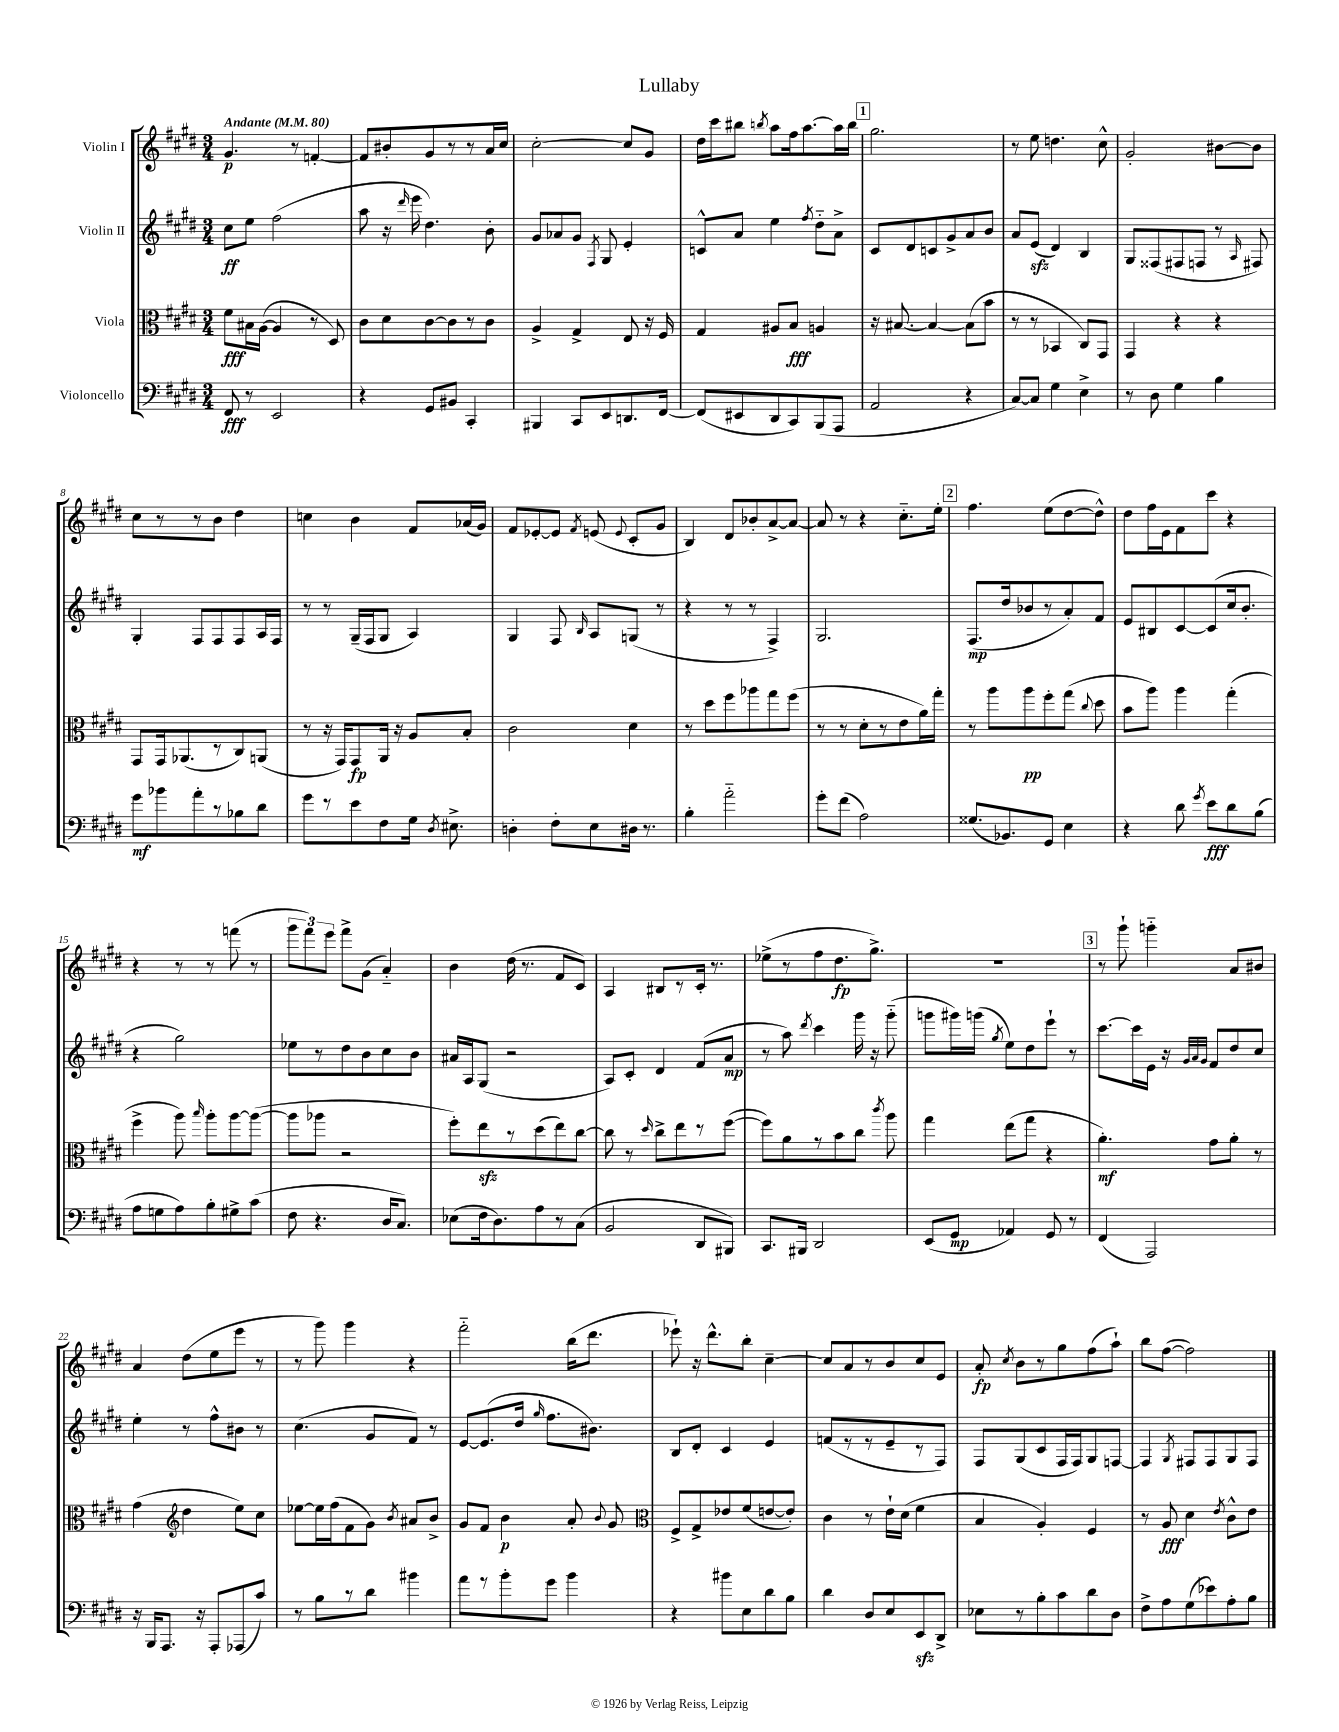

**kern	**dynam	**kern	**dynam	**kern	**dynam	**kern	**dynam
*part4	*part4	*part3	*part3	*part2	*part2	*part1	*part1
*staff4	*staff4	*staff3	*staff3	*staff2	*staff2	*staff1	*staff1
*I"Violoncello	*	*I"Viola	*	*I"Violin II	*	*I"Violin I	*
*clefF4	*	*clefC3	*	*clefG2	*	*clefG2	*
*k[f#c#g#d#]	*	*k[f#c#g#d#]	*	*k[f#c#g#d#]	*	*k[f#c#g#d#]	*
*M3/4	*	*M3/4	*	*M3/4	*	*M3/4	*
*MM80	*	*MM80	*	*MM80	*	*MM80	*
=1	=1	=1	=1	=1	=1	=1	=1
!	!	!	!	!	!	!LO:TX:a:B:t=Andante	!
8FF#/	fff	8f#\L	fff	8cc#\L	ff	4.g#/	p
8r	.	16B#X\L	.	8ee\J	.	.	.
.	.	([16A\JJ	.	.	.	.	.
2EE/	.	4A/]	.	(2ff#\	.	.	.
.	.	.	.	.	.	8r	.
.	.	8r	.	.	.	[4fn'/	.
.	.	8D#/)	.	.	.	.	.
=2	=2	=2	=2	=2	=2	=2	=2
4r	.	8c#\L	.	8aa\	.	8f/L]	.
.	.	8d#\	.	16r	.	8b#X'/	.
.	.	.	.	16qqddd#/	.	.	.
.	.	.	.	16eee\	.	.	.
8GG#/L	.	[8c#\	.	4.dd#\)	.	8g#/	.
8BB#X/J	.	8c#\]	.	.	.	8r	.
4CC#'/	.	8r	.	.	.	8r	.
.	.	8c#\J	.	8b'\	.	16a/L	.
.	.	.	.	.	.	16cc#/JJ	.
=3	=3	=3	=3	=3	=3	=3	=3
4BBB#X/	.	4A^/	.	8g#/L	.	[2cc#'\	.
.	.	.	.	8a-X/	.	.	.
8CC#/L	.	4G#^/	.	8g#/J	.	.	.
.	.	.	.	8qF#/	.	.	.
8EE/	.	.	.	8G#/	.	.	.
8.DDn/	.	8E/	.	4e'/	.	8cc#/L]	.
.	.	16r	.	.	.	8g#/J	.
[16FF#/Jk	.	16F#/	.	.	.	.	.
=4	=4	=4	=4	=4	=4	=4	=4
(8FF#/L]	.	4G#/	.	8cn^^/L	.	16dd#\LL	.
.	.	.	.	.	.	16ccc#\J	.
8EE#X/	.	.	.	8a/J	.	8bb#X\J	.
.	.	.	.	.	.	8qbbn/	.
8DD#/	.	8A#X/L	.	4ee\	.	8aa\L	.
8CC#/)	.	8B/J	fff	.	.	16ff#\k	.
.	.	.	.	.	.	[8.aa\	.
.	.	.	.	8qff#/	.	.	.
(8BBB/	.	4An/	.	8dd#\L	.	.	.
8AAA/J	.	.	.	8a^\J	.	16aa\L]	.
.	.	.	.	.	.	16bb\JJ	.
!!LO:REH:place=s1:t=1
=5	=5	=5	=5	=5	=5	=5	=5
2AA/	.	16r	.	8c#/L	.	2.gg#\	.
.	.	[8.B#X/	.	.	.	.	.
.	.	.	.	8d#/	.	.	.
.	.	4B#/_	.	8cn/	.	.	.
.	.	.	.	8g#^/	.	.	.
4r	.	(8B#\L]	.	8a/	.	.	.
.	.	8b\J	.	8b/J	.	.	.
=6	=6	=6	=6	=6	=6	=6	=6
[8C#/L)	.	8r	.	8a/L	.	8r	.
8C#/J]	.	8r	.	(8ezz/J	.	8ee\	.
4G#\	.	4BB-X/	.	4d#/)	.	4.ddn\	.
4E^\	.	8C#/L)	.	4B/	.	.	.
.	.	8GG#/J	.	.	.	8cc#^^\	.
=7	=7	=7	=7	=7	=7	=7	=7
8r	.	4GG#/	.	8G#/L	.	2g#'/	.
8D#\	.	.	.	(8F##X/	.	.	.
4G#\	.	4r	.	8F#X/	.	.	.
.	.	.	.	8Fn/J	.	.	.
4B\	.	4r	.	8r	.	[8b#X\L	.
.	.	.	.	16qqA/	.	.	.
.	.	.	.	8F#X/)	.	8b#\J]	.
!!LO:LB:g=z
=8	=8	=8	=8	=8	=8	=8	=8
8g#\L	mf	8GG#/L	.	4G#'/	.	8cc#\L	.
8b-X\	.	16GG#/k	.	.	.	8r	.
.	.	(8.AA-X/	.	.	.	.	.
8a'\	.	.	.	8F#/L	.	8r	.
8r	.	8r	.	8F#/	.	8b\J	.
8B-X\	.	8C#/)	.	8F#/	.	4dd#\	.
8d#\J	.	(8AAn/J	.	16A/L	.	.	.
.	.	.	.	16F#/JJ	.	.	.
=9	=9	=9	=9	=9	=9	=9	=9
8g#\L	.	8r	.	8r	.	4ccn\	.
8r	.	16r	.	8r	.	.	.
.	.	16GG#/KL)	.	.	.	.	.
8e\	.	8GG#/	fp	(16G#~/LL	.	4b\	.
.	.	.	.	16F#/J	.	.	.
8F#\	.	16AA/Jk	.	8G#/J	.	.	.
.	.	16r	.	.	.	.	.
16G#\Jk	.	8A/L	.	4A/)	.	8f#/L	.
8qD#/	.	.	.	.	.	.	.
8.E#X^\	.	.	.	.	.	.	.
.	.	8B'/J	.	.	.	(16a-X/L	.
.	.	.	.	.	.	16g#/JJ)	.
=10	=10	=10	=10	=10	=10	=10	=10
4Dn'\	.	2c#\	.	4G#/	.	8f#/L	.
.	.	.	.	.	.	[8e-X'/	.
8F#'\L	.	.	.	8F#/	.	8e-/J]	.
.	.	.	.	16qqB/	.	8qf#/	.
8E\	.	.	.	8A/L	.	(8en/	.
.	.	.	.	.	.	8qqe/	.
16D#X\Jk	.	4d#\	.	(8Gn/J	.	8c#'/L	.
8.r	.	.	.	.	.	.	.
.	.	.	.	8r	.	8g#/J	.
=11	=11	=11	=11	=11	=11	=11	=11
4B'\	.	8r	.	4r	.	4B/)	.
.	.	8dd#\L	.	.	.	.	.
2a\	.	8ff#\	.	8r	.	8d#/L	.
.	.	8aa-X\	.	8r	.	8b-X'/	.
.	.	8gg#\	.	4F#^/)	.	[8a^/	.
.	.	(8ff#\J	.	.	.	8a/J_	.
=12	=12	=12	=12	=12	=12	=12	=12
8g#'\L	.	8r	.	2.G#/	.	8a/]	.
(8f#\J	.	8r	.	.	.	8r	.
2A\)	.	8d#'\L	.	.	.	4r	.
.	.	8r	.	.	.	.	.
.	.	8e\	.	.	.	8.cc#\L	.
.	.	16a\L)	.	.	.	.	.
.	.	16gg#'\JJ	.	.	.	16ee'\Jk	.
!!LO:REH:place=s1:t=2
=13	=13	=13	=13	=13	=13	=13	=13
(8.G##X/L	.	8r	.	(8.F#/L	mp	4.ff#\	.
.	.	8aa\L	.	.	.	.	.
8.BB-X/)	.	.	.	16dd#/k	.	.	.
.	.	8aa\	pp	8b-X/	.	.	.
8GG#/J	.	8ff#'\	.	8r	.	(8ee\L	.
4E\	.	(8gg#\J	.	8a'/)	.	[8dd#\	.
.	.	8qqcc#/	.	.	.	.	.
.	.	8dd#\	.	8f#/J	.	8dd#^^\J])	.
=14	=14	=14	=14	=14	=14	=14	=14
4r	.	8b\L	.	8e/L	.	8dd#\L	.
.	.	8aa\J)	.	8B#X/	.	16ff#\L	.
.	.	.	.	.	.	16e\J	.
8d#\	.	4aa\	.	[8c#/	.	8f#\	.
8qg#/	.	.	.	.	.	.	.
8e\L	fff	.	.	(8c#/]	.	8ccc#\J	.
8d#\	.	(4gg#'\	.	16cc#/k	.	4r	.
.	.	.	.	8.b'/J	.	.	.
(8B\J	.	.	.	.	.	.	.
!!LO:LB:g=z
=15	=15	=15	=15	=15	=15	=15	=15
8A\L	.	4ff#^\	.	4r	.	4r	.
8Gn\	.	.	.	.	.	.	.
8A\)	.	8aa\)	.	2gg#\)	.	8r	.
.	.	16qqbb/	.	.	.	.	.
8B'\	.	8aa'\L	.	.	.	8r	.
8G#X^\	.	[8aa\	.	.	.	(8fffn\	.
(8c#\J	.	(8aa\J_	.	.	.	8r	.
=16	=16	=16	=16	=16	=16	=16	=16
8F#\	.	8aa\L]	.	8ee-X\L	.	12ggg#\L	.
.	.	.	.	.	.	12fff#\)	.
4.r	.	8aa-X\J	.	8r	.	.	.
.	.	.	.	.	.	12eee\J	.
.	.	2r	.	8dd#\	.	8fff#^\L	.
.	.	.	.	8b\	.	(8g#\J	.
16D#/KL	.	.	.	8cc#\	.	4a/)	.
8.C#/J)	.	.	.	.	.	.	.
.	.	.	.	8b\J	.	.	.
=17	=17	=17	=17	=17	=17	=17	=17
(8E-X\L	.	8ff#'\L)	.	16a#X/LL	.	4b\	.
.	.	.	.	16A/J	.	.	.
16F#\k	.	8eezz\	.	(8G#/J	.	.	.
8.D#\)	.	.	.	.	.	.	.
.	.	8r	.	2r	.	(16dd#\	.
.	.	.	.	.	.	8.r	.
8A\	.	(8dd#\	.	.	.	.	.
8r	.	8ee\)	.	.	.	8f#/L	.
(8C#\J	.	[8cc#\J	.	.	.	8c#/J)	.
=18	=18	=18	=18	=18	=18	=18	=18
2BB/	.	8cc#\]	.	8A/L)	.	4A/	.
.	.	8r	.	8c#'/J	.	.	.
.	.	16qqdd#/	.	.	.	.	.
.	.	8cc#^\L	.	4d#/	.	8B#X/L	.
.	.	8ee\	.	.	.	8r	.
8DD#/L	.	8r	.	(8f#/L	.	16c#'/Jk	.
.	.	.	.	.	.	8.r	.
8BBB#X/J)	.	([8ff#\J	.	8a/J	mp	.	.
=19	=19	=19	=19	=19	=19	=19	=19
8.CC#/L	.	8ff#\L])	.	8r	.	(8ee-X^\L	.
.	.	8a\	.	8aa\)	.	8r	.
16BBB#X/Jk	.	.	.	.	.	.	.
.	.	.	.	8qddd#/	.	.	.
2DD#/	.	8r	.	4ccc#\	.	8ff#\	.
.	.	8b\	.	.	.	8.dd#\	fp
.	.	8cc#\J	.	16ggg#\	.	.	.
.	.	.	.	16r	.	8.gg#^\J)	.
.	.	8qccc#/	.	.	.	.	.
.	.	8aa\	.	(8ggg#\	.	.	.
=20	=20	=20	=20	=20	=20	=20	=20
(8EE/L	.	4gg#\	.	8gggn\L	.	2.r	.
8GG#/J	mp	.	.	16ggg#X\L)	.	.	.
.	.	.	.	(16gggn\JJ	.	.	.
.	.	.	.	8qgg#/	.	.	.
4AA-X/)	.	(8ee\L	.	8ee\L)	.	.	.
.	.	8gg#\J	.	8dd#\	.	.	.
8GG#/	.	4r	.	8eee`\J	.	.	.
8r	.	.	.	8r	.	.	.
!!LO:REH:place=s1:t=3
=21	=21	=21	=21	=21	=21	=21	=21
(4FF#/	.	4.a'\)	mf	[8.ccc#\L	.	8r	.
.	.	.	.	.	.	8ggg#`\	.
.	.	.	.	16ccc#\L]	.	.	.
2AAA/)	.	.	.	16e\JJ	.	4gggn\	.
.	.	.	.	16r	.	.	.
.	.	.	.	32qqg#/LLL	.	.	.
.	.	.	.	32qqa/	.	.	.
.	.	.	.	32qqg#/JJJ	.	.	.
.	.	8g#\L	.	8f#/L	.	.	.
.	.	8a'\J	.	8dd#/	.	8a/L	.
.	.	8r	.	8cc#/J	.	8b#X/J	.
!!LO:LB:g=z
=22	=22	=22	=22	=22	=22	=22	=22
16r	.	(4g#\	.	4ee'\	.	4a/	.
16BBB/KL	.	.	.	.	.	.	.
8.AAA/J	.	.	.	.	.	.	.
*	*	*clefG2	*	*	*	*	*
.	.	4dd#\	.	8r	.	(8dd#\L	.
16r	.	.	.	.	.	.	.
8AAA'/L	.	.	.	8ff#^^\L	.	8ee\	.
(8AAA-X/	.	8ee\L)	.	8b#X\J	.	8eee\J	.
8c#/J)	.	8cc#\J	.	8r	.	8r	.
=23	=23	=23	=23	=23	=23	=23	=23
8r	.	[8ee-X\L	.	(4.cc#\	.	8r	.
8B\L	.	16ee-\L]	.	.	.	8ggg#\)	.
.	.	(16ff#\J	.	.	.	.	.
8r	.	8f#\	.	.	.	4ggg#\	.
8d#\J	.	8g#\J)	.	8g#/L	.	.	.
.	.	8qb/	.	.	.	.	.
4b#X\	.	8a#X/L	.	8f#/J)	.	4r	.
.	.	8b^/J	.	8r	.	.	.
=24	=24	=24	=24	=24	=24	=24	=24
8a\L	.	8g#/L	.	[8e/L	.	2fff#\	.
8r	.	8f#/J	.	(8.e/]	.	.	.
8b'\	.	4b\	p	.	.	.	.
.	.	.	.	16dd#/Jk	.	.	.
.	.	.	.	16qqgg#/	.	.	.
8g#\J	.	.	.	8.ff#\L	.	.	.
4b\	.	8a'/	.	.	.	(16bb\KL	.
.	.	.	.	8.b#X\J)	.	8.ddd#\J	.
.	.	8qqb/	.	.	.	.	.
.	.	8g#/	.	.	.	.	.
=25	=25	=25	=25	=25	=25	=25	=25
*	*	*clefC3	*	*	*	*	*
4r	.	8F#^/L	.	8B/L	.	8eee-X`\)	.
.	.	8G#^/	.	8d#'/J	.	16r	.
.	.	.	.	.	.	8.ddd#^^\L	.
8b#X\L	.	8e-X/	.	4c#/	.	.	.
8E\	.	(8f#/	.	.	.	8bb'\J	.
8d#\	.	[8en/	.	4e/	.	[4cc#~\	.
8B\J	.	8e'/J])	.	.	.	.	.
=26	=26	=26	=26	=26	=26	=26	=26
4d#\	.	4c#\	.	(8fn/L	.	8cc#/L]	.
.	.	.	.	8r	.	8a/	.
8D#/L	.	8r	.	8r	.	8r	.
8E/	.	16e`\LL	.	8e~/	.	8b/	.
.	.	(16d#\JJ	.	.	.	.	.
8EEzz/	.	4f#\	.	8r	.	8cc#/	.
8DD#^/J	.	.	.	8F#/J)	.	8e/J	.
=27	=27	=27	=27	=27	=27	=27	=27
8E-X\L	.	4B/	.	8F#/L	.	8a'/	fp
.	.	.	.	.	.	8qcc#/	.
8r	.	.	.	(8G#/	.	8b\L	.
8B'\	.	4A'/)	.	8c#/	.	8r	.
8c#\	.	.	.	16F#/L	.	8gg#\	.
.	.	.	.	16F#/J)	.	.	.
8d#\	.	4F#/	.	8G#/	.	(8ff#\	.
8D#\J	.	.	.	[8Fn/J	.	8aa`\J)	.
=28	=28	=28	=28	=28	=28	=28	=28
8F#^\L	.	8r	.	4F/]	.	8bb\L	.
8A\	.	8A/	fff	.	.	([8ff#\J	.
.	.	.	.	8qG#/	.	.	.
(8G#\	.	4d#\	.	8F#X/L	.	2ff#\])	.
8e-X\)	.	.	.	8F#/	.	.	.
.	.	8qe/	.	.	.	.	.
8A'\	.	8c#^^\L	.	8G#/	.	.	.
8B\J	.	8e\J	.	8F#/J	.	.	.
==	==	==	==	==	==	==	==
*-	*-	*-	*-	*-	*-	*-	*-
